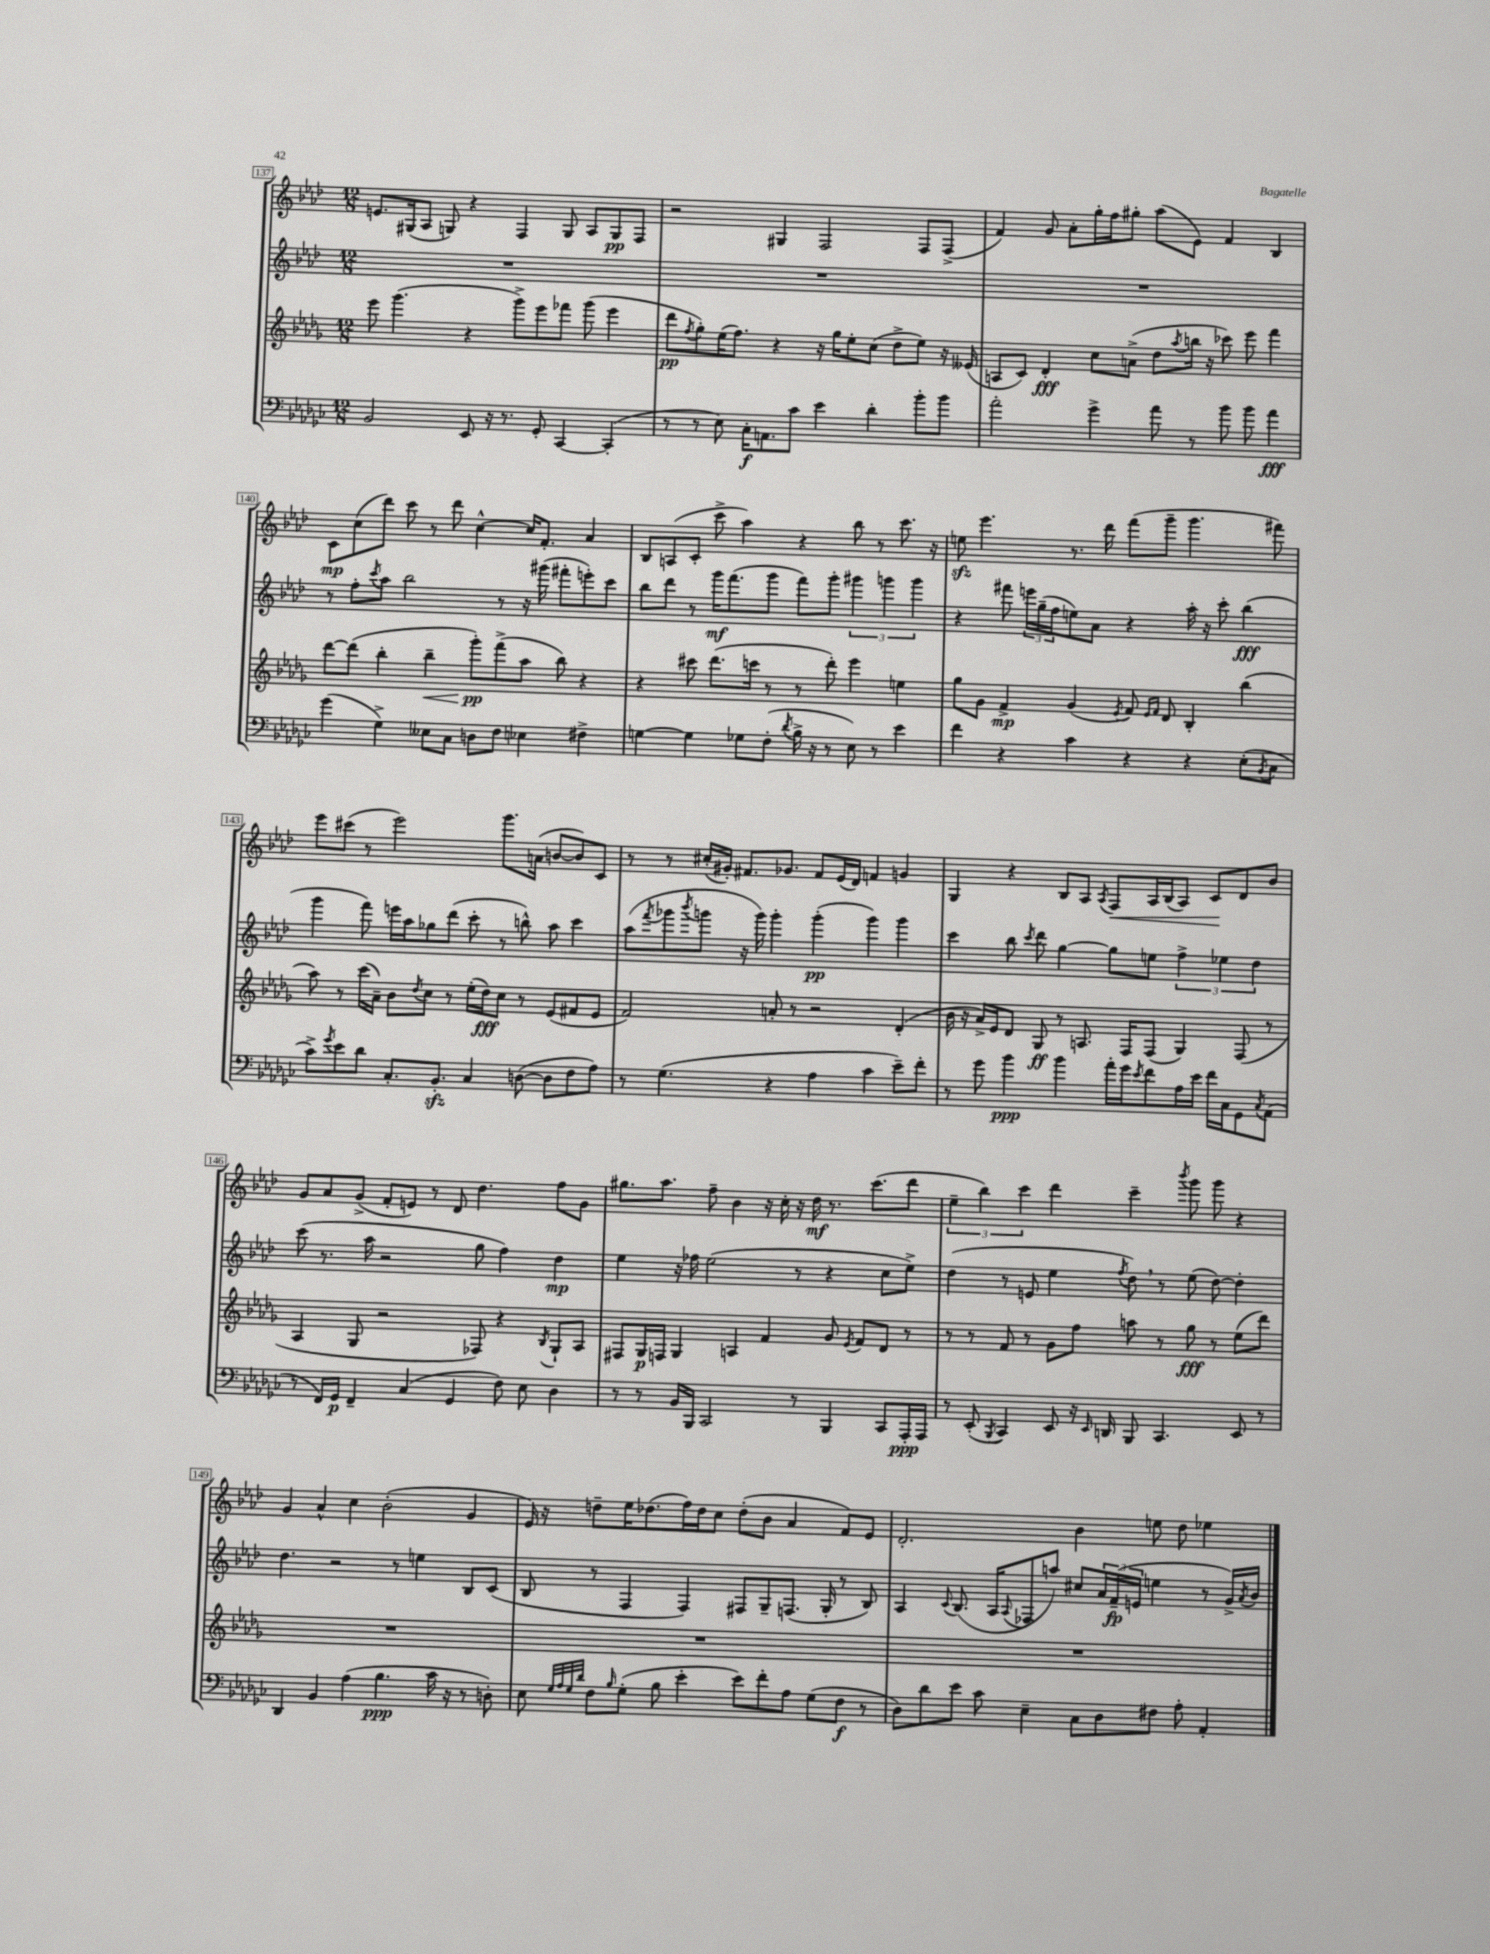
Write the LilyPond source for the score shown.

<<
\new StaffGroup <<
\new Staff = "s0" {
    \clef treble \key aes \major \numericTimeSignature \time 12/8
    e'8. gis16( aes8 g8) r4 f4 g8 aes8 g8\pp f8 |
    r2 gis4 f2 f8 f8->( |
    f'4) g'8 aes'8-. g''16-. f''16 gis''8-. aes''8( ees'8) f'4 bes4 |
    c'8\mp c''8( des'''8) c'''8 r8 des'''8 c''4~-^ c''16 f'8.-. aes'4 |
    bes8 a8( c'8-. c'''8-> aes''4) r4 bes''8 r8 c'''8. r16 |
    e''8\sfz ees'''4. r8. des'''16 f'''8( g'''8-- g'''4. fis'''8) |
    ees'''8 cis'''8( r8 ees'''2) g'''8. a'16( b'8~ b'8) c'8 |
    r8 r8 cis''16-.( gis'16-.) fis'8. ges'8. fis'8 ees'16( des'16) f'4 g'4 |
    g4 r4 bes8 aes8 \acciaccatura { aes8 } f8\< aes16 bes16( aes8) c'8\! des'8 bes'8 |
    g'8 aes'8 g'8->( f'8-. e'8) r8 des'8 des''4. f''8 g'8 |
    gis''8. aes''8. f''8-- bes'4 r16 c''16-. r16 des''16\mf r8. c'''8.( des'''8 |
    \tuplet 3/2 { ees''4-- bes''4) c'''4 } des'''4 c'''4-- \acciaccatura { bes'''8 } g'''8 g'''8 r4 |
    g'4 aes'4-^ c''4 bes'2-.( g'4 |
    ees'16) r16 d''8-- ees''16 des''8.( f''16) des''16 c''8 des''8-.( bes'8 aes'4 f'8) ees'8 |
    des'2.-. bes'4 e''8 des''8 ees''4 \bar "|." |
}
\new Staff = "s1" {
    \clef treble \key aes \major \numericTimeSignature \time 12/8
    R1. |
    R1. |
    R1. |
    r8 f''8-. \acciaccatura { c'''8 } aes''8 bes''2 r8 r16 gis'''16( fis'''8-. e'''8-.) c'''8 |
    bes''8 des'''8 r8 g'''16\mf f'''8.( g'''8 f'''8) g'''8-. \tuplet 3/2 { gis'''4 g'''4 g'''4 } |
    r4 fis'''8 \tuplet 3/2 { e'''16 g''16--( f''16 } e''8) aes'8 r4 aes''16-. r16 c'''8-. bes''4\fff( |
    g'''4 f'''8) e'''16 aes''16 ges''8 des'''8( c'''8-. r8 b''8-^) aes''8 c'''4 |
    aes''8( \acciaccatura { f'''8 } ges'''8 \acciaccatura { bes'''8 } g'''8 r16 g'''16) g'''4-. g'''4-.\pp( g'''4) g'''4 |
    c'''4 bes''8 \acciaccatura { c'''8 } des'''8 g''4~ g''8 e''8 \tuplet 3/2 { f''4-> ees''4 des''4 } |
    c'''8( r8. aes''16 r2 g''8 f''4) des''4\mp |
    ees''4 r16 fes''16 ees''2( r8 r4 c''8 ees''8->) |
    des''4( r8 e'8 ees''4 \acciaccatura { f''8 } des''8) \breathe r8 ees''8( des''8~) des''4-. |
    des''4. r2 r8 e''4 bes8 c'8( |
    bes8 r8 f4 f4) fis8 g8-- f8.( g16-. r8 bes8) |
    aes4 \appoggiatura { c'8 } bes8.( aes16 \appoggiatura { aes8 } fes8 a''8) cis''8 \tuplet 3/2 { aes'16 f'16--\fp( e'16 } e''4 r8 g'16->) \acciaccatura { aes'8 } bes'16 \bar "|." |
}
\new Staff = "s2" {
    \clef treble \key des \major \numericTimeSignature \time 12/8
    ees'''8 ges'''4.( r4 ges'''8->) ees'''8 fes'''8 ges'''8( ees'''4 |
    des'''8\pp \acciaccatura { f''8 } ges''8-.) ees''16( f''8.) r4 r16 ges''16 ees''8-. c''8( des''8-> ees''8) r16 eeses'16( |
    a8 c'8) des'4-.\fff c''8 a'8->( des''8 \acciaccatura { aes''8 } b''16 r16 ces'''8) ees'''8 f'''4 |
    des'''8~ des'''8( bes''4-. bes''4--\< ges'''8-.\pp\!) f'''8->( aes''8 bes''8) r4 |
    r4 cis'''8 des'''8.( c'''16 r8 r8 des'''8-.) ees'''4 e''4 |
    ges''8 ges'8 f'4->\mp ges'4( \acciaccatura { ees'8 } f'8) \grace { ees'16 f'16 } des'8 bes4-. bes''4( |
    aes''8) r8 c'''16( aes'16--) bes'8 \acciaccatura { des''8 } c''8 r8 ees''16-.( des''16\fff) c''8 r8 ees'8( fis'8 ees'8 |
    f'2) a'8-. r8 r2 des'4-.( |
    bes'16 r16 aes'16->) ees'16 des'8 ges8\ff r8 a8. f16 f8( ges4) f8( r8 |
    aes4 ges8 r2 fes8) r4 \acciaccatura { bes8 } ges8-! aes8 |
    fis8 ges16\p f16 ges4 a4 f'4 ges'8 \acciaccatura { ees'8 } f'8 des'8 r8 |
    r8 r8 f'8 r8 ges'8 f''8 a''8 r8 ges''8\fff r8 ees''8( des'''8) |
    R1. |
    R1. |
    R1. \bar "|." |
}
\new Staff = "s3" {
    \clef bass \key ges \major \numericTimeSignature \time 12/8
    bes,2 ees,8 r16 r8. ges,8-. ces,4~ ces,4-.( |
    r8 r8 ees8) ces16-.\f a,8. ces'8 ees'4 des'4-. bes'8-. bes'8 |
    aes'2-. ges'4-> aes'8 r8 bes'8 bes'8 aes'4\fff |
    ges'4( ges4->) eeses8 ces8 d8 f8 ees4 fis4-> |
    g4~ g4 ges8 f8-.( \acciaccatura { des'8 } bes16-> r16 r8 ees8) r8 ees'4 |
    f'4 r4 ces'4 r4 r4 ees8-.( \acciaccatura { bes,8 } ces8 |
    ces'8->) \acciaccatura { ges'8 } ees'8 des'8 ces8.-. bes,8.-.\sfz ces4 d8~( d8 f8 aes8) |
    r8 ges4.( r4 aes4 ces'4 ees'8--) f'8-. |
    r8 ges'8 bes'4\ppp bes'4 aes'16-. ges'16 \acciaccatura { ees'8 } f'8 aes16 ees'16 f'16 ces16 ges,8 \acciaccatura { ces8 } aes,8( |
    r8 f,16) ges,16\p f,4-- ces4( ges,4 f8) ees8 des4 |
    r8 r8 bes,16 bes,,16 ces,2 r8 bes,,4 ces,8 aes,,16-.\ppp aes,,16 |
    r8 ees,8-.( \acciaccatura { bes,,8 } ces,4) ees,8 r16 \grace { ees,16 } d,16 bes,,8 ces,4. ees,8 r8 |
    des,4 bes,4 aes4( bes4.\ppp ces'16 r16 r8 d8-.) |
    ees8 \grace { ges32 aes32 ges32 des'32 } f8 \grace { bes16 } ges8-.( bes8 ees'4-. ees'8) f'8-. aes8 ges8( f8\f r8 |
    des8) des'8 ees'8 ces'8 ees4-- ces8 des8 fis8 aes8-. aes,4-. \bar "|." |
}
>>
>>
\layout { \context { \Score currentBarNumber = #137 \override BarNumber.stencil = #(make-stencil-boxer 0.1 0.3 ly:text-interface::print) } }
